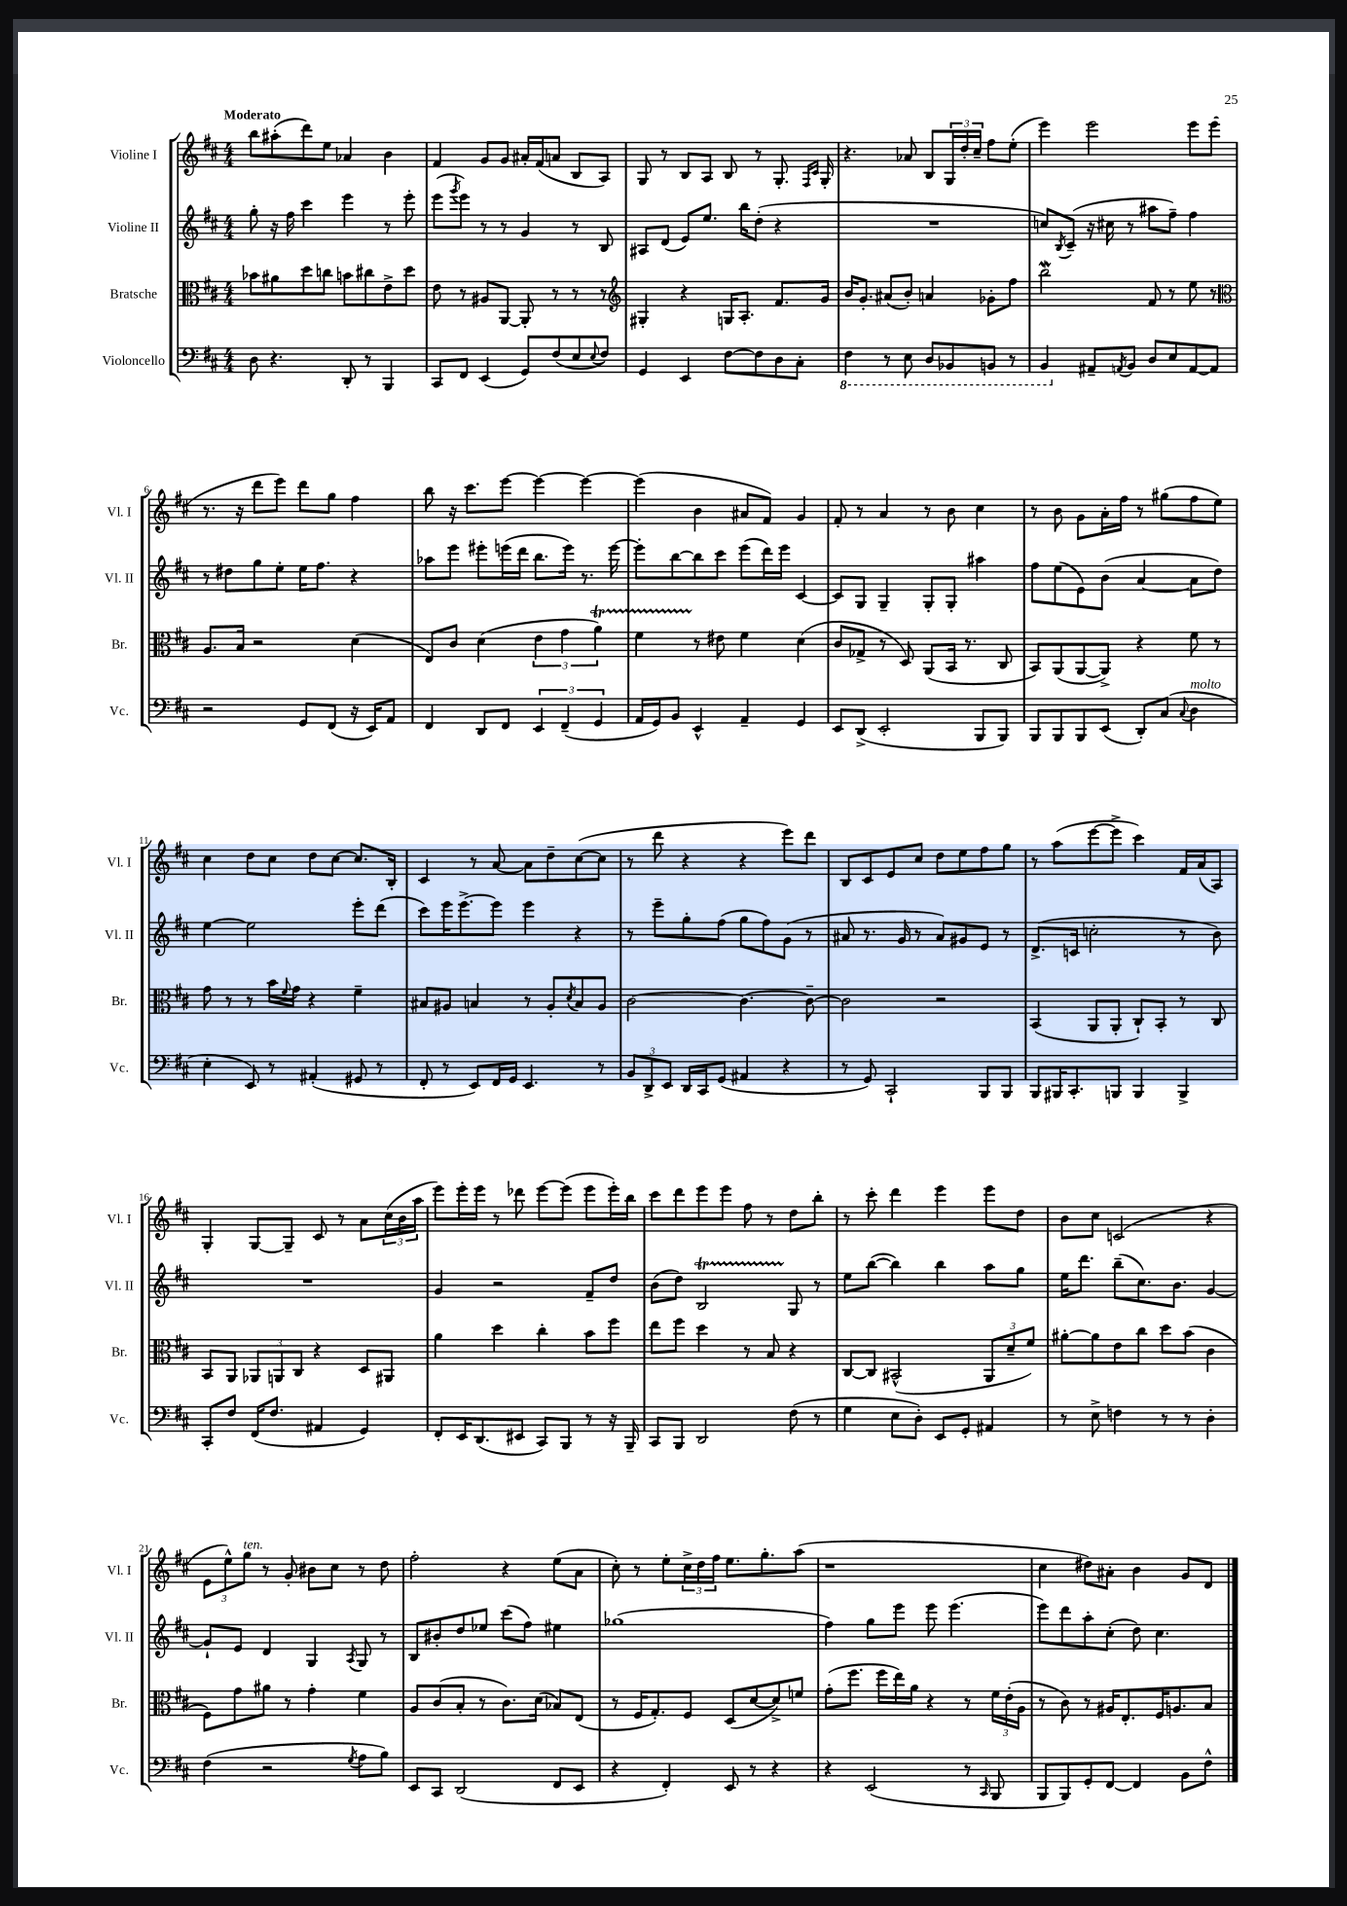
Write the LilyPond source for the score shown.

<<
\new StaffGroup <<
\new Staff = "s0" \with { instrumentName = "Violine I" shortInstrumentName = "Vl. I" } {
    \clef treble \key d \major \numericTimeSignature \time 4/4 \tempo "Moderato"
    b''8 ais''8-.( d'''8) e''8 aes'4 b'4 |
    fis'4 g'8 g'8 ais'16-. fis'16( a'8 b8 a8) |
    g8 r8 b8 a8 b8 r8 g8.-. \grace { fis16 cis'16 } g16-. |
    r4. aes'8 b8 \tuplet 3/2 { g16 d''16-. cis''16-- } fis''8 e''8-.( |
    e'''4) e'''2 e'''8 e'''8( |
    r8. r16 d'''8 e'''8) d'''8 g''8 fis''4 |
    b''8 r16 cis'''8. e'''8~ e'''4~ e'''4~ |
    e'''4( b'4 ais'8 fis'8) g'4 |
    fis'8-. r8 a'4 r8 b'8 cis''4 |
    r8 b'8 g'8 a'16-. fis''16 r8 gis''8( fis''8 e''8) |
    cis''4 d''8 cis''8 d''8 cis''8~ cis''8. b16-. |
    cis'4 r8 a'8~ a'8 d''8-- cis''8~( cis''8 |
    r8 d'''8 r4 r4 e'''8) d'''8 |
    b8 cis'8 e'8 cis''8 d''8 e''8 fis''8 g''8 |
    r8 a''8( e'''8~ e'''8-> cis'''4) fis'16 a'16( a8) |
    g4-. g8~ g8-- cis'8 r8 a'8 \tuplet 3/2 { cis''16( b'16 a''16 } |
    e'''8) e'''16-. e'''16 r8 des'''8 e'''8~ e'''8( e'''8 e'''16-.) b''16 |
    cis'''8 d'''8 e'''8 e'''8 fis''8 r8 d''8 b''8-. |
    r8 cis'''8-. d'''4 e'''4 e'''8 d''8 |
    b'8 cis''8 c'2( r4 |
    \tuplet 3/2 { e'8 e''8-^) g''8^\markup { \italic "ten." } } r8 g'8-. bis'8 cis''8 r8 d''8 |
    fis''2-. r4 e''8( a'8 |
    cis''8-.) r8 e''8-. \tuplet 3/2 { cis''16-> d''16 fis''16 } e''8. g''8.-. a''8( |
    r1 |
    cis''4 dis''8) ais'8-. b'4 g'8 d'8 \bar "|." |
}
\new Staff = "s1" \with { instrumentName = "Violine II" shortInstrumentName = "Vl. II" } {
    \clef treble \key d \major \numericTimeSignature \time 4/4
    g''8-. r16 fis''16 cis'''4 e'''4 r8 e'''8-. |
    e'''8( \acciaccatura { g'''8 } e'''8) r8 r8 g'4 r8 b8 |
    ais8 d'8( e'8) e''8. b''16 d''8-.( r4 |
    R1 |
    c''8) \acciaccatura { b8 } cis'8--( r16 cis''16 r8 ais''8 fis''8--) fis''4 |
    r8 dis''8 g''8 e''8-. e''16 fis''8. r4 |
    aes''8 e'''8 eis'''8-. e'''16( d'''16 b''8. e'''16) r8. e'''16~ |
    e'''8-. b''8~ b''8 cis'''8 e'''8( d'''16) e'''16 cis'4~ |
    cis'8 g8 g4-- g8-. g8-. ais''4 |
    fis''8 e''8( e'8) b'8( a'4~ a'8 d''8) |
    e''4~ e''2 e'''8-. d'''8( |
    cis'''8) e'''16 e'''8.~-> e'''8 e'''4 r4 |
    r8 e'''8-- g''8-. fis''8( g''8 fis''8) g'8( r8 |
    ais'8 r8. g'16 r8 ais'8) gis'8 e'8 r8 |
    d'8.->( c'16 c''2-. r8 b'8) |
    R1 |
    g'4 r2 fis'8-- d''8 |
    b'8( d''8) b2\startTrillSpan g8\stopTrillSpan r8 |
    e''8 b''8~( b''4) b''4 a''8 g''8 |
    e''16 d'''8. b''8--( cis''8.) b'8. g'4~ |
    g'8-! e'8 d'4 g4 \acciaccatura { a8 } g8 r8 |
    b8 bis'8-. d''8 ees''8 cis'''8( fis''8) eis''4 |
    ges''1( |
    fis''4) g''8 e'''8 e'''8 e'''4.( |
    e'''8) d'''8 a''8-. cis''8-.( d''8) cis''4. \bar "|." |
}
\new Staff = "s2" \with { instrumentName = "Bratsche" shortInstrumentName = "Br." } {
    \clef alto \key d \major \numericTimeSignature \time 4/4
    bes'8 ais'8 d''8 c''8 b'8 cis''8 e'8-> d''8 |
    e'8 r8 ais8 a,8~ a,8-. r8 r8 r8 |
    \clef treble gis4-. r4 g16 a8.-. fis'8. g'16 |
    b'16 g'8.-. ais'8( b'8-.) a'4 ges'8-. fis''8 |
    b''2\mordent fis'8 r8 e''8 r8 |
    \clef alto a8. b16 r2 d'4( |
    e8) cis'8 d'4( \tuplet 3/2 { e'4 g'4 a'4\startTrillSpan) } |
    fis'4 r8\stopTrillSpan eis'8 fis'4 d'4( |
    cis'8 ges8-> r8 d8) a,8( b,16 r8. cis8 |
    b,8) a,8( a,8~ a,8->) r4 fis'8 r8 |
    g'8 r8 r8 b'16 \appoggiatura { fis'8 } g'16 r4 fis'4-- |
    bis8 ais8 b4 r8 ais8-. \acciaccatura { d'8 } b8 ais8 |
    cis'2~ cis'4.~ cis'8~-- |
    cis'2 r2 |
    b,4( a,8 a,8-. cis8-!) b,8-. r8 cis8 |
    b,8 a,8 \tuplet 3/2 { aes,8 a,8 cis8 } r4 d8 ais,8 |
    a'4 d''4 cis''4-. b'8 fis''8 |
    e''8 fis''8 d''4 r8 b8 r4 |
    cis8~ cis8 bis,2-^( \tuplet 3/2 { a,8 d'8-- fis'8) } |
    ais'8~-. ais'8 e'8 cis''8 d''8 b'8( cis'4 |
    fis8) g'8 ais'8 r8 g'4-. fis'4 |
    a8 cis'8( b8-. r8 cis'8.) d'16( bes8) e8( |
    r8 fis16 g8.-.) fis8 d8( d'8~ d'8->) f'8 |
    g'8-.( fis''8. fis''16 e''16) a'16 r4 r8 \tuplet 3/2 { fis'16 e'16-.( a16 } |
    r8 cis'8) r8 ais16 e8.-. fis16 a8. b8 \bar "|." |
}
\new Staff = "s3" \with { instrumentName = "Violoncello" shortInstrumentName = "Vc." } {
    \clef bass \key d \major \numericTimeSignature \time 4/4
    d8 r4. d,8-. r8 b,,4 |
    cis,8 fis,8 e,4( g,8) fis8( e8 \appoggiatura { e8 } fis8) |
    g,4 e,4 fis8~ fis8 d8 cis8-. |
    \ottava #-1 fis,4 r8 e,8 d,8 bes,,8 b,,8 r8 |
    b,,4 \ottava #0 ais,8-- \acciaccatura { a,8 } b,8 d8 e8 a,8~ a,8 |
    r2 g,8 fis,8( r16 e,16) a,8 |
    fis,4 d,8 fis,8 \tuplet 3/2 { e,4 fis,4--( g,4 } |
    a,16 g,16) b,8 e,4-^ a,4-- g,4 |
    e,8 d,8->( e,2-. b,,8 b,,8) |
    b,,8 b,,8 b,,8 e,8( d,8-.) cis8( \appoggiatura { cis8 } d4^\markup { \italic "molto" } |
    e4-. e,8) r8 ais,4-.( gis,8 r8 |
    fis,8-. r8 e,8) fis,16 g,16 e,4. r8 |
    \tuplet 3/2 { b,8 d,8-> e,8 } d,16 cis,16 g,8( ais,4 r4 |
    r8 g,8) cis,2-! b,,8 b,,8 |
    b,,8 bis,,16 cis,8.-. b,,8 b,,4 b,,4-> |
    cis,8-. fis8 fis,16( fis8. ais,4 g,4) |
    fis,8-. e,16 d,8.( eis,8 cis,8) b,,8 r8 r16 b,,16-- |
    cis,8 b,,8 d,2 fis8( r8 |
    g4 e8 d8-.) e,8 g,8-. ais,4 |
    r8 e8-> f4 r8 r8 d4-. |
    fis4( r2 \acciaccatura { g8 } a8 b8) |
    e,8 cis,8 d,2( fis,8 e,8 |
    r4 fis,4-.) e,8 r8 r4 |
    r4 e,2( r8 \grace { cis,16 } b,,8 |
    b,,8 b,,8) g,8-. fis,8~ fis,4 b,8 fis8-^ \bar "|." |
}
>>
>>
